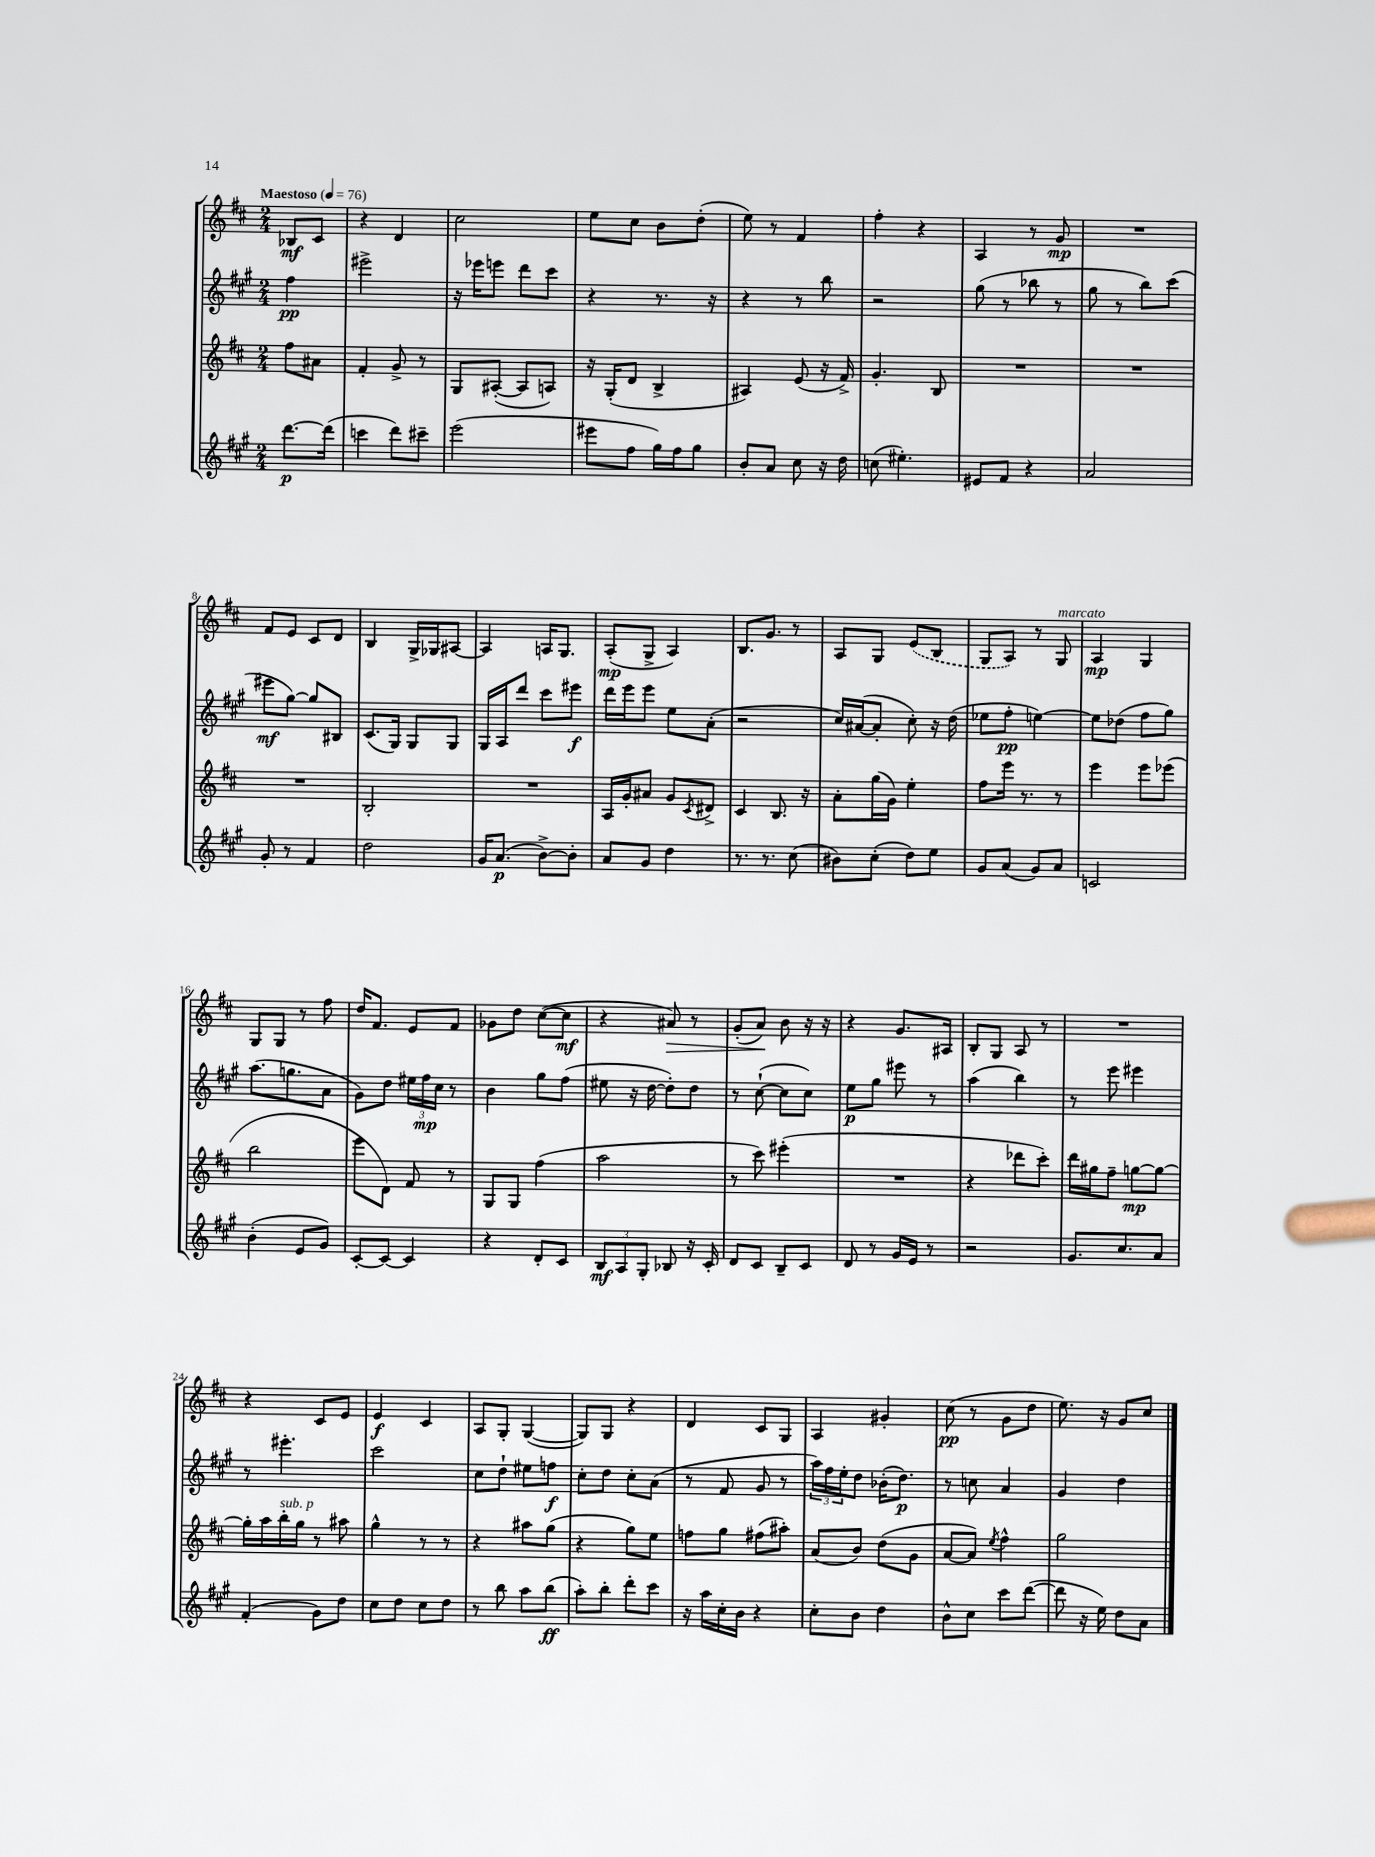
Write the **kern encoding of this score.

**kern	**kern	**kern	**kern
*staff4	*staff3	*staff2	*staff1
*clefG2	*clefG2	*clefG2	*clefG2
*k[f#c#g#]	*k[f#c#]	*k[f#c#g#]	*k[f#c#]
*M2/4	*M2/4	*M2/4	*M2/4
*MM76	*MM76	*MM76	*MM76
[8.ddd\L	8ff#\L	4ff#\	8B-/L
.	8a#\J	.	8c#/J
(16ddd\]Jk	.	.	.
=	=	=	=
4ccc\	4f#'/	2eee#^\	4r
8ddd\L)	8g^/	.	4d/
8ccc#~\J	8r	.	.
=	=	=	=
(2eee\	8G/L	16r	2cc#\
.	.	16eee-\LK	.
.	([8A#'/J	8eee\J	.
.	8A#/]L	8ddd\L	.
.	8A/J)	8ccc#\J	.
=	=	=	=
8eee#\L	16r	4r	8ee\L
.	(16G'/LK	.	.
8ff#\J	8d/J	.	8cc#\J
16gg#\LL)	4B^/	8.r	8b\L
16ff#\J	.	.	.
8gg#\J	.	.	(8dd'\J
.	.	16r	.
=	=	=	=
8b'/L	4A#/)	4r	8ee\)
8a/J	.	.	8r
8cc#\	(8e/	8r	4f#/
16r	16r	8bb\	.
16dd\	16f#^/)	.	.
=	=	=	=
(8cc\	4.g'/	2r	4ff#'\
4.ee#'\)	.	.	.
.	.	.	4r
.	8B/	.	.
=	=	=	=
8e#/L	2r	(8gg#\	4A/
8f#/J	.	8r	.
4r	.	8bb-\	8r
.	.	8r	8g/
=	=	=	=
2a/	2r	8gg#\	2r
.	.	8r	.
.	.	8bb\L)	.
.	.	(8ccc#\J	.
=	=	=	=
8g#'/	2r	8eee#\L	8f#/L
8r	.	[8gg#\J)	8e/J
4f#/	.	8gg#/]L	8c#/L
.	.	8B#/J	8d/J
=	=	=	=
2dd\	2B'/	(8.c#/L	4B/
.	.	16G#/Jk)	.
.	.	8G#/L	16G^/LL
.	.	.	16G-/J
.	.	8G#/J	[8A#/J
=	=	=	=
16g#/LK	2r	16G#/LL	4A#/]
(8.a/J	.	16A/J	.
.	.	8ddd/J	.
[8b^\L)	.	8ccc#\L	16A/LK
.	.	.	8.G/J
8b'\]J	.	8eee#\J	.
=	=	=	=
8a/L	16A/LL	16ddd\LL	(8A'/L
.	16g'/J	16eee\J	.
8g#/J	8a#/J	8eee\J	8G^/J
4dd\	8g/L	8ee\L	4A/)
.	8qc#/	.	.
.	8d#^/J	(8a'\J	.
=	=	=	=
8.r	4c#/	2r	8.B/L
8.r	.	.	8.g/J
.	8.B/	.	.
(8cc#\	.	.	8r
.	16r	.	.
=	=	=	=
8b#\L)	8a'\L	16cc#/LL)	8A/L
.	.	([16a#/J	.
(8cc#'\J	(16gg\L	8a#'/]J	8G/J
.	16g\JJ)	.	.
8dd\L)	4ee'\	8cc#'\)	(8e/L
8ee\J	.	16r	8B/J
.	.	(16dd\	.
=	=	=	=
8g#/L	8ff#\L	8ee-\L	8G/L
(8a/J	16eee\Jk	8ff#'\J	8A/J)
.	8.r	.	.
8g#/L)	.	[4ee\)	8r
8a/J	8r	.	8G/
=	=	=	=
2c/	4eee\	8ee\]L	4A/
.	.	(8dd-\J	.
.	8eee\L	8ff#\L	4G/
.	(8eee-\J	8gg#\J)	.
=	=	=	=
(4b'\	2bb\	(8.aa\L	8G/L
.	.	.	8G/J
.	.	8.gg\	.
8e/L	.	.	8r
8g#/J)	.	8a\J	8ff#\
=	=	=	=
[8c#'/L	8eee\L	8g#\L)	16dd/LK
.	.	.	8.f#/J
8c#/_J	8d\J)	8dd\J	.
4c#/]	8f#/	24ee#\LL	8e/L
.	.	24ff#\	.
.	.	24cc#\JJ	.
.	8r	8r	8f#/J
=	=	=	=
4r	8G/L	4b\	8g-\L
.	8G/J	.	8dd\J
8d'/L	(4ff#\	8gg#\L	([8cc#\L
8c#/J	.	(8ff#\J	8cc#\]J
=	=	=	=
12B/L	2aa\	8ee#\	4r
12A/	.	.	.
.	.	16r	.
12G#'/J	.	.	.
.	.	[16dd\	.
8B-/	.	8dd'\]L)	8a#/)
16r	.	8dd\J	8r
16c#'/	.	.	.
=	=	=	=
8d/L	8r	8r	(8g'/L
8c#/J	8ccc#\)	([8cc#`\	8a/J)
8B~/L	(4eee#'\	8cc#\]L	8b\
8c#/J	.	8cc#\J)	16r
.	.	.	16r
=	=	=	=
8d/	2r	8ee\L	4r
8r	.	8gg#\J	.
16g#/LL	.	8eee#\	8.g/L
16e/JJ	.	.	.
8r	.	8r	.
.	.	.	16A#/Jk
=	=	=	=
2r	4r	(4aa\	8B'/L
.	.	.	8G/J
.	8ddd-\L	4bb\)	8A/
.	8ccc#'\J)	.	8r
=	=	=	=
8.g#/L	16ddd\LL	8r	2r
.	16gg#\J	.	.
.	8ff#~\J	8eee\	.
8.cc#/	.	.	.
.	[8gg\L	4eee#\	.
8a/J	8gg\_J	.	.
=	=	=	=
(4f#'/	16gg'\]LL	8r	4r
.	16aa\	.	.
.	16bb'\	4.eee#'\	.
.	16gg\JJ	.	.
8g#\L)	8r	.	8c#/L
8dd\J	8aa#\	.	8e/J
=	=	=	=
8cc#\L	4gg^^\	2ccc#\	4e/
8dd\J	.	.	.
8cc#\L	8r	.	4c#/
8dd\J	8r	.	.
=	=	=	=
8r	4r	8cc#\L	8A/L
8bb\	.	8dd`\J	8G'/J
8aa\L	8aa#\L	8ee#\L	([4G/
(8bb\J	(8gg\J	8ff\J	.
=	=	=	=
8aa'\L)	4r	8cc#'\L	8G/]L)
8bb'\J	.	8dd\J	8G/J
8ddd'\L	8gg\L)	8cc#'\L	4r
8ccc#\J	8ee\J	(8a\J	.
=	=	=	=
16r	8ff\L	8r	4d/
16aa\LL	.	.	.
16cc#'\	8gg\J	8f#/	.
16b\JJ	.	.	.
4r	(8ff#\L	8g#/	8c#/L
.	8aa#'\J)	8r	8G/J
=	=	=	=
8cc#'\L	(8a/L	24aa\LL)	4A/
.	.	24ff#\	.
.	.	24ee'\J	.
8b\J	8b/J)	8dd\J	.
4dd\	(8dd\L	(16b-'\LK	4g#'/
.	.	8.dd\J)	.
.	8g\J	.	.
=	=	=	=
8b^^\L	[8a/L	8r	(8cc#\
8cc#\J	8a/]J)	8cc\	8r
.	8qee/	.	.
8ccc#\L	4ff#^^\	4a/	8g\L
([8ddd\J	.	.	8dd\J
=	=	=	=
8ddd\]	2gg\	4g#/	8.ee\)
16r	.	.	.
16ee\)	.	.	16r
8dd\L	.	4dd\	8g/L
8a\J	.	.	8cc#/J
==	==	==	==
*-	*-	*-	*-
